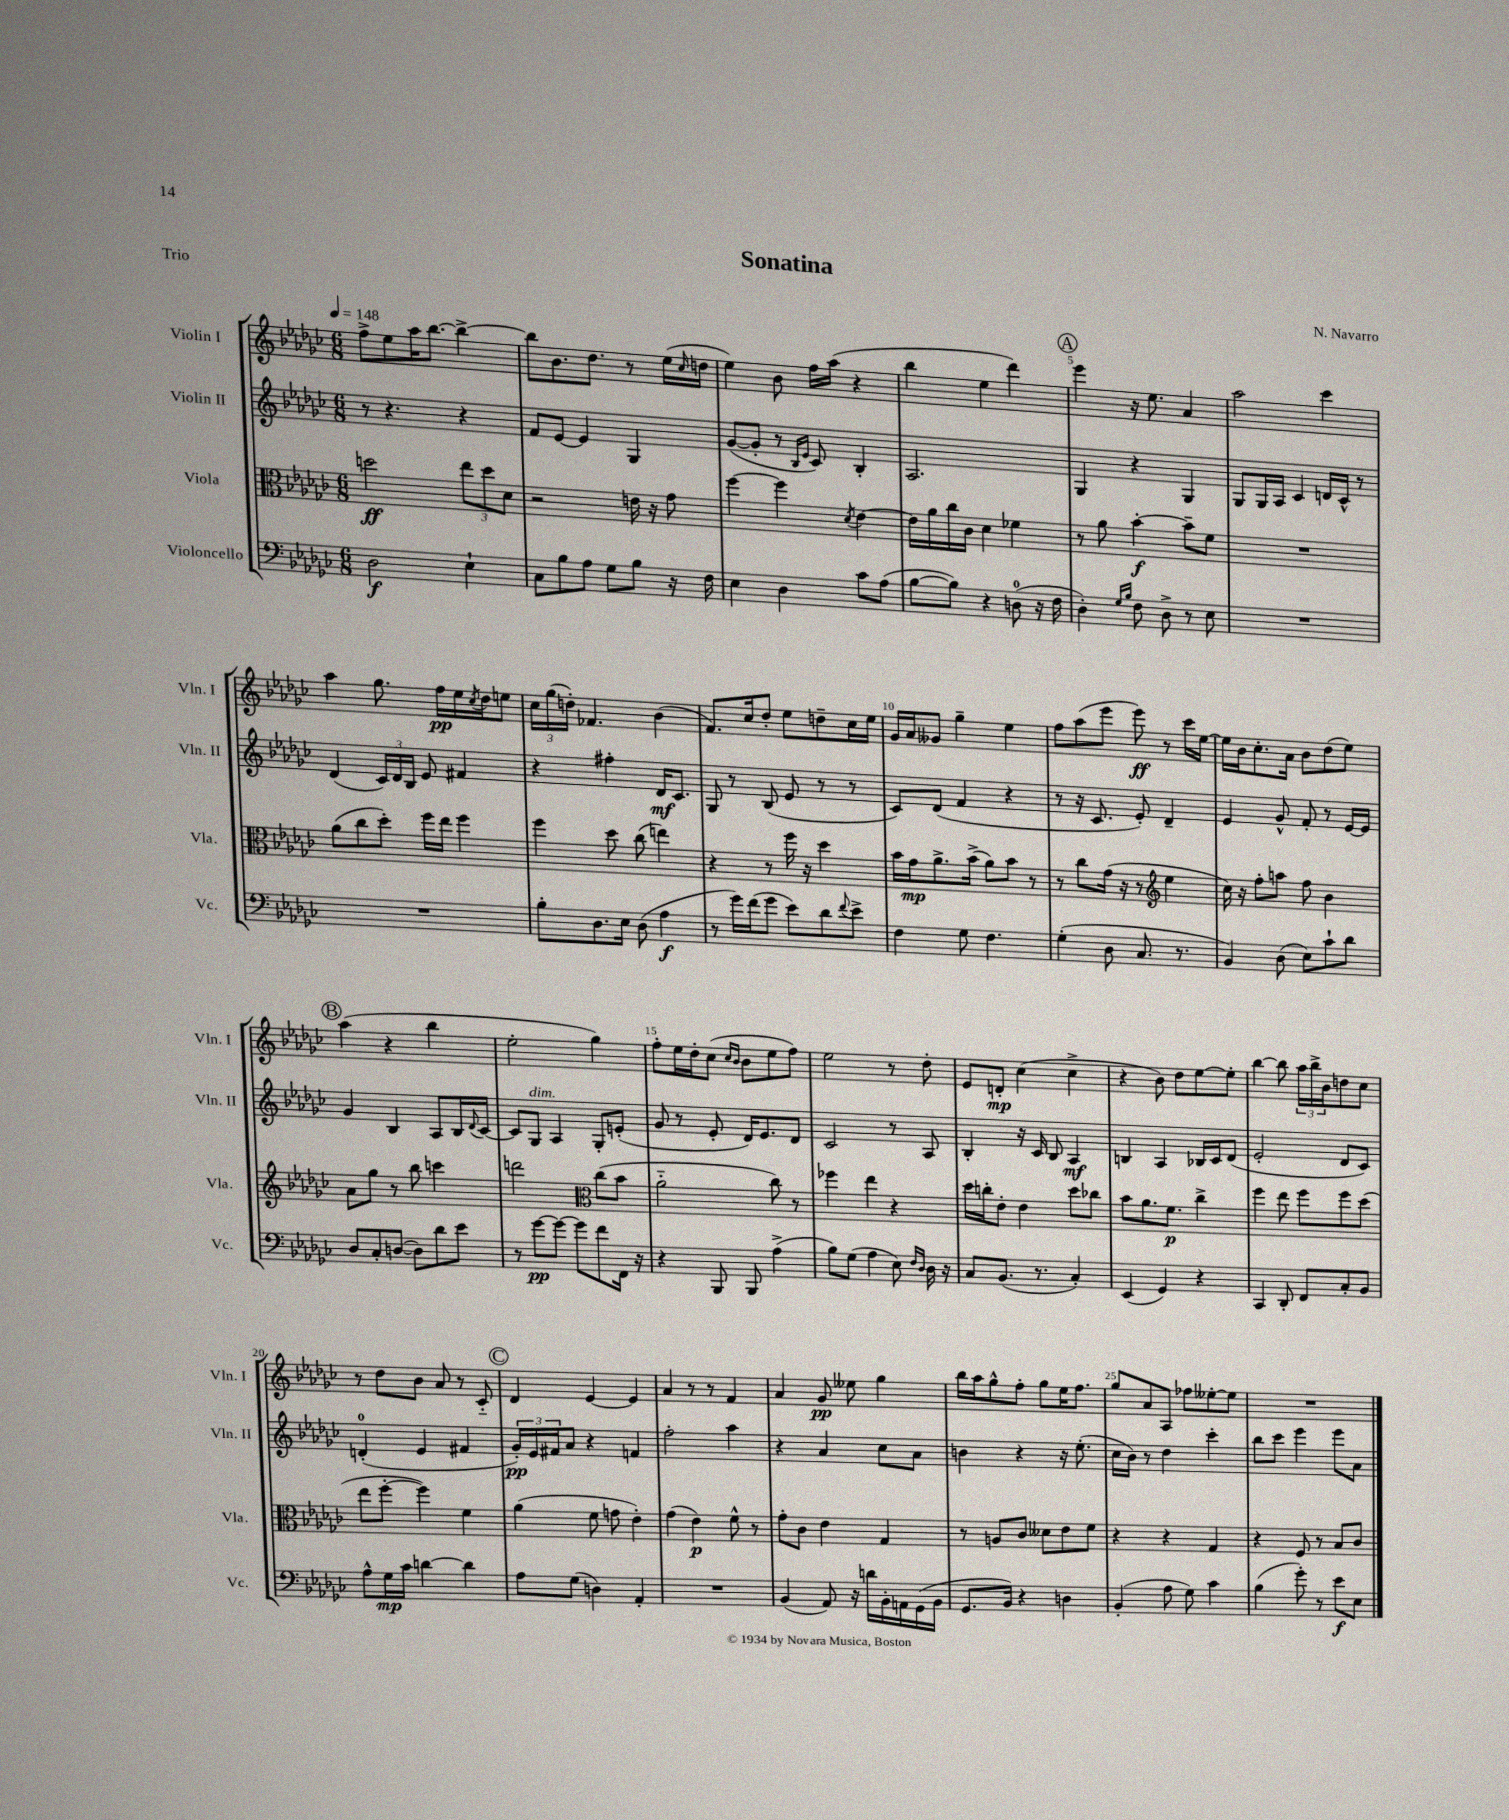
\header { title = "Sonatina" composer = "N. Navarro" piece = "Trio" }
<<
\new StaffGroup <<
\new Staff = "s0" \with { instrumentName = "Violin I" shortInstrumentName = "Vln. I" } {
    \clef treble \key ges \major \numericTimeSignature \time 6/8 \tempo 4 = 148
    f''8-> ees''8 aes''16 bes''8.~ bes''4~-> |
    bes''8 bes'8. des''8. r8 ees''16( \grace { ces''16 } d''16 |
    ees''4) bes'8 f''16 aes''16( r4 |
    bes''4 ees''4 des'''4) |
    \mark \markup { \circle "A" } ees'''4 r16 ees''8. aes'4 |
    aes''2 ces'''4 |
    aes''4 ges''8. f''16\pp ees''16 \acciaccatura { ces''8 } des''16 e''8 |
    \tuplet 3/2 { ces''16 ges''16( d''16-.) } fes'4. bes'4( |
    f'8.) ces''16 des''8-. ees''8 d''8-- ces''16 ees''16 |
    ges'16 aes'16 geses'8 ges''4-- ees''4 |
    f''8 aes''8( ees'''8 ees'''8\ff) r8 ces'''16 ees''16~ |
    ees''16 bes'16 ces''8.-. aes'16 bes'8 des''8( ees''8) |
    \mark \markup { \circle "B" } aes''4( r4 bes''4 |
    ees''2-. ges''4) |
    f''8-. ees''16 des''16-. ces''8( \grace { ces''16 bes'16 } bes'8 ees''8 f''8) |
    ees''2 r8 des''8-. |
    ees'8 d'8-.\mp ces''4( ces''4-> |
    r4 bes'8) des''8 ees''8~ ees''8-. |
    bes''4~ bes''8 \tuplet 3/2 { aes''16 bes''16-> bes'16 } d''8 ces''8 |
    r8 des''8 bes'8 aes'8 r8 ces'8-_ |
    \mark \markup { \circle "C" } des'4 ees'4~ ees'4 |
    aes'4 r8 r8 f'4 |
    aes'4 ges'8\pp eeses''8 ges''4 |
    bes''16 aes''16 ges''8-^ f''8-. ges''8 ees''16 f''8. |
    ges''8 aes'8 aes8 fes''8 eeses''8~-. eeses''8 |
    R2. \bar "|." |
}
\new Staff = "s1" \with { instrumentName = "Violin II" shortInstrumentName = "Vln. II" } {
    \clef treble \key ges \major \numericTimeSignature \time 6/8
    r8 r4. r4 |
    f'8 ees'8~ ees'4 ges4 |
    ges'8~( ges'8-. r8 \grace { bes16 ees'16 } ces'8) bes4-. |
    aes2. |
    \mark \markup { \circle "A" } ges4 r4 ges4 |
    ges8 ges16 aes16 ces'4 d'16 ces'16-^ r8 |
    des'4( \tuplet 3/2 { ces'16) des'16 bes16 } ees'8 fis'4 |
    r4 fis''4-. des'16\mf ces'8. |
    ges8 r8 bes8( ees'8 r8 r8 |
    ces'8) des'8( f'4 r4 |
    r8 r16 ces'8. ees'8-.) des'4-- |
    ees'4 ges'8-^ f'8-. r8 ees'16~ ees'16 |
    \mark \markup { \circle "B" } ges'4 bes4 aes8 bes16 \appoggiatura { des'8 } ces'16~ |
    ces'8 ges8^\markup { \italic "dim." } aes4 ges8-. e'8-.( |
    ges'8 r8 ees'8-. des'16) ees'8. des'8 |
    ces'2 r8 aes8 |
    bes4-. r16 ces'16 bes8 aes4\mf |
    b4 aes4 bes16 ces'16 des'8( |
    ees'2-. des'8 ces'8) |
    d'4-0-.( ees'4 fis'4 |
    \mark \markup { \circle "C" } \tuplet 3/2 { ges'16-.\pp) ees'16 fis'16 } aes'8 r4 f'4 |
    f''2-. aes''4 |
    r4 aes'4 ces''8 aes'8 |
    b'4 r4 r16 ees''8.-.( |
    ces''16 bes'16) r8 des''4 ces'''4-. |
    bes''8 ces'''8 ees'''4 ees'''8 aes'8 \bar "|." |
}
\new Staff = "s2" \with { instrumentName = "Viola" shortInstrumentName = "Vla." } {
    \clef alto \key ges \major \numericTimeSignature \time 6/8
    d''2\ff \tuplet 3/2 { ees''8 d''8 des'8 } |
    r2 e'16 r16 ges'8 |
    f''4~ f''4 \acciaccatura { des'8 } ees'4~ |
    ees'16 aes'16 ces''16 ces'16 des'4 fes'4 |
    \mark \markup { \circle "A" } r8 aes'8 bes'4~-.\f bes'8-- f'8 |
    R2. |
    aes'8( ces''8 des''8-.) f''16 ees''16 f''4 |
    f''4 des''8 ces''8( e''4) |
    r4 r8 f''16 r16 des''4 |
    bes'16 ges'16\mp aes'8.-> bes'16->( aes'8) bes'8 r8 |
    r8 ces''8 ges'16( r16 r8 \clef treble ees''4 |
    ces''16) r16 f''8-. a''8 f''8 bes'4 |
    \mark \markup { \circle "B" } aes'8 ges''8 r8 bes''8 c'''4 |
    d'''2 \clef alto ces''8( bes'8 |
    aes'2-_ ces''8) r8 |
    fes''4 ees''4 r4 |
    des''16 c''16-. ees'8-. ees'4 des''8 ces''8 |
    bes'8 aes'8. f'8.\p ces''4-> |
    f''4 ees''8 f''8 f''8 des''8( |
    ees''8 f''8~-. f''4) f'4 |
    \mark \markup { \circle "C" } aes'4( f'8 g'8 ees'4-.) |
    ges'4( ees'4\p) f'8-^ r8 |
    ges'8-. ces'8 ees'4 ges4 |
    r8 a8 ces'8 deses'8 ees'8 f'8 |
    r4 r4 ges4 |
    r4 f8 r8 bes8 ces'8 \bar "|." |
}
\new Staff = "s3" \with { instrumentName = "Violoncello" shortInstrumentName = "Vc." } {
    \clef bass \key ges \major \numericTimeSignature \time 6/8
    des2\f ees4-! |
    ces8 bes8 aes8 ges8 bes8 r16 f16 |
    ees4 des4 ces'8 aes8( |
    bes8~ bes8) r4 d8-0( r16 f16 |
    \mark \markup { \circle "A" } des4-.) \grace { ges16 bes16 } f8 des8-> r8 ees8 |
    R2. |
    R2. |
    bes8-. des8. ees16 des8( aes4\f |
    r8 ges'16) f'16( ges'8 ees'8) des'8 \appoggiatura { f'8 } ees'8-> |
    f4 ges8 f4. |
    ges4-.( des8 ces8. r8. |
    bes,4) des8( ees8) ces'8-! des'8 |
    \mark \markup { \circle "B" } des8 ces8-. d8~( d8) des'8 ees'8 |
    r8 ges'8~\pp ges'8~ ges'8 f'8 f,16 r16 |
    r4 bes,,8 bes,,8 aes4->( |
    bes8) ges8( aes4 ees8) \grace { f16 des16 } des16 r16 |
    ces8 bes,8.( r8. ces4-.) |
    ees,4( ges,4) r4 |
    ces,4 des,8-. f,8 ces8-. bes,8 |
    aes8-^ ges16\mp ces'16 d'4~ d'4 |
    \mark \markup { \circle "C" } aes8 ges8( d4) aes,4-. |
    R2. |
    bes,4( aes,8) r16 d'16 bes,16-. a,16 ges,16( bes,16 |
    ges,8. bes,16) r4 d4 |
    bes,4-.( aes8 ges8) ces'4 |
    bes4( ges'8-.) r8 ees'8\f ees8 \bar "|." |
}
>>
>>
\layout { \context { \Score \override BarNumber.break-visibility = ##(#f #t #t) barNumberVisibility = #(every-nth-bar-number-visible 5) } }
